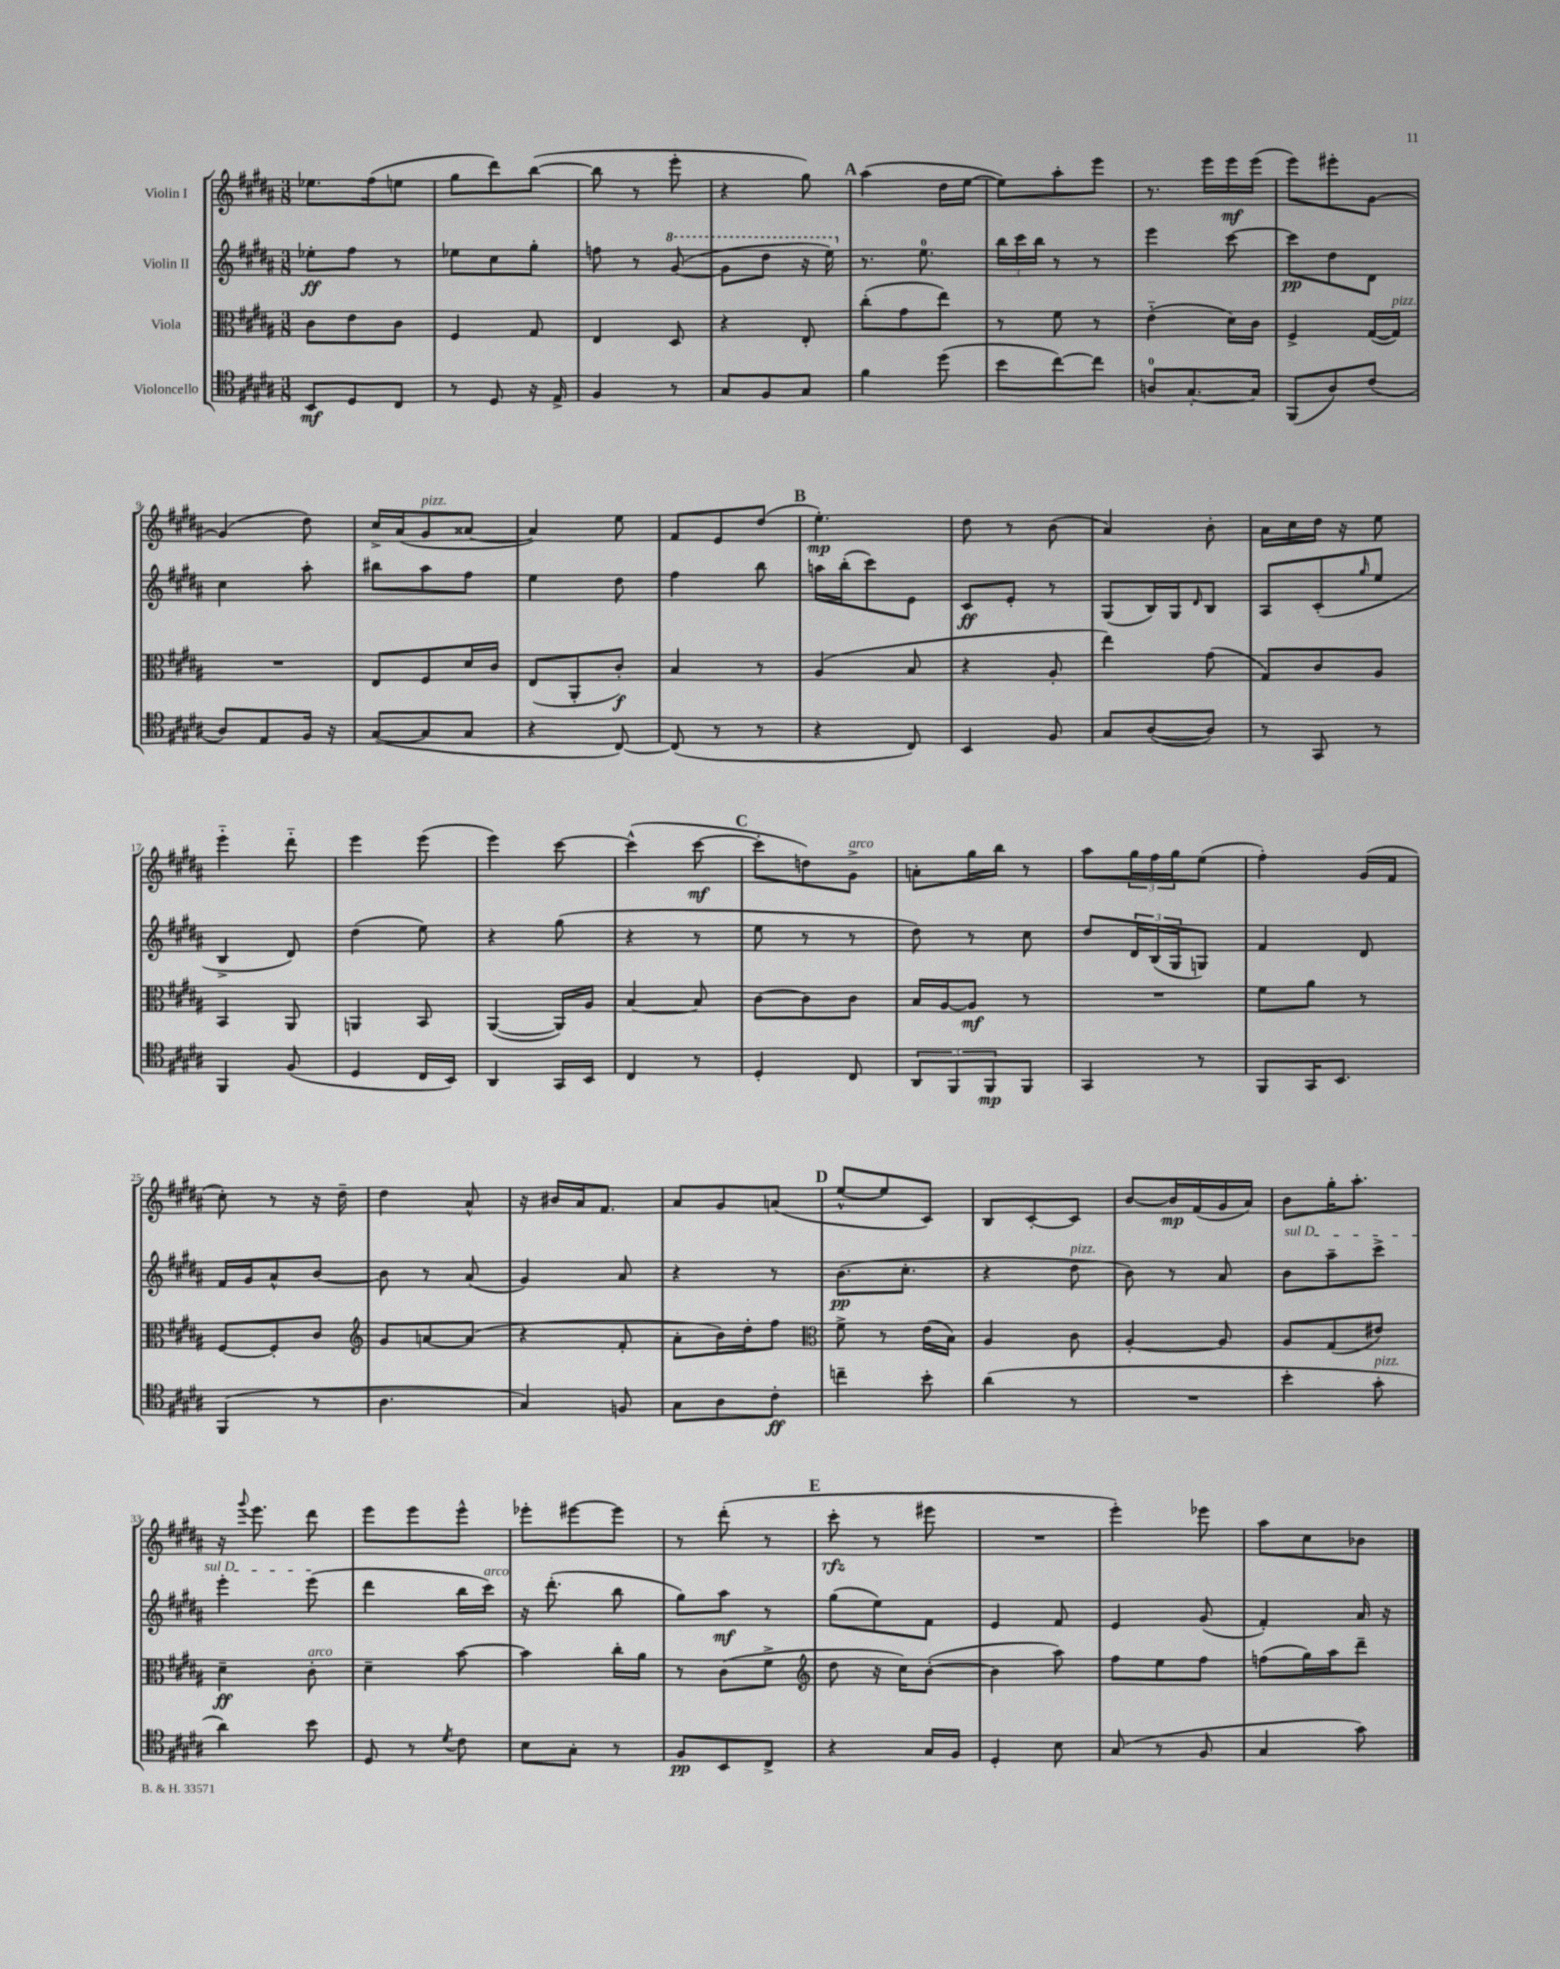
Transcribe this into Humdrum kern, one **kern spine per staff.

**kern	**kern	**kern	**kern
*staff4	*staff3	*staff2	*staff1
*clefC4	*clefC3	*clefG2	*clefG2
*k[f#c#g#d#a#]	*k[f#c#g#d#a#]	*k[f#c#g#d#a#]	*k[f#c#g#d#a#]
*M3/8	*M3/8	*M3/8	*M3/8
8BB/L	8c#\L	8ee-'\L	8.ee-\L
8D#/	8e\	8ff#\J	.
.	.	.	(16ff#\k
8C#/J	8c#\J	8r	8ee\J
=	=	=	=
8r	4F#/	8ee-\L	8gg#\L
8D#/	.	8cc#\	8ddd#\)
16r	8G#/	8gg#'\J	([8bb\J
16E^/	.	.	.
=	=	=	=
4F#/	4E/	8ff\	8bb\]
.	.	8r	8r
8r	8D#/	([8gg#/	8eee'\
=	=	=	=
8G#/L	4r	8gg#\]L	4r
8F#/	.	8ddd#\J	.
8G#/J	8E'/	16r	8gg#\)
.	.	16eee\)	.
=	=	=	=
4f#\	(8cc#'\L	8.r	(4aa#\
.	8g#\	.	.
.	.	8.ee\	.
(8dd#\	8ee\J)	.	16dd#\LL
.	.	.	[16ee\JJ
=	=	=	=
8b\L	8r	24bb\LL	8ee\]L)
.	.	24ccc#\	.
.	.	24bb\JJ	.
[8cc#\)	8f#\	8r	8aa#'\
8cc#\]J	8r	8r	8eee\J
=	=	=	=
8A/L	(4e'~\	4eee\	8.r
[8.G#'/	.	.	.
.	.	.	16eee\LL
.	16d#\LL)	[8ccc#\	16eee\
16G#/]Jk	16c#\JJ	.	(16eee\JJ
=	=	=	=
(8FF#/L	4F#^/	8ccc#\]L	8eee\L)
8A#/)	.	8dd#\	8eee#'\
(8c#/J	([16G#/LL	8d#\J	[8g#\J
.	16G#/]JJ)	.	.
=	=	=	=
8A#/L)	4.r	4cc#\	(4g#/]
8E/	.	.	.
16F#/Jk	.	8aa#'\	8dd#\)
16r	.	.	.
=	=	=	=
([8G#/L	8E/L	8bb#\L	16cc#^/LL
.	.	.	(16a#/J
8G#/]	8F#/	8aa#\	8g#/
8G#/J	16d#/L	8ff#\J	[8a##/J
.	16c#/JJ	.	.
=	=	=	=
4r	(8E/L	4ee\	4a##/])
.	8AA#'/	.	.
[8C#/)	8c#'/J)	8dd#\	8ee\
=	=	=	=
(8C#/]	4B/	4ff#\	8f#/L
8r	.	.	8e/
8r	8r	8bb\	(8dd#/J
=	=	=	=
4r	(4A#/	16aa\LL	4.ee'\)
.	.	(16bb'\J	.
.	.	8ccc#\)	.
8C#/)	8B/	8e\J	.
=	=	=	=
4BB/	4r	8c#/L	8dd#\
.	.	8e'/J	8r
8F#/	8A#'/	8r	(8b\
=	=	=	=
8G#/L	4ee\)	(8G#/L	4a#/)
([8A#/	.	16B/L)	.
.	.	16G#/J	.
.	.	16qqd#/	.
8A#/]J)	(8g#\	8B/J	8b'\
=	=	=	=
8r	8G#/L)	8A#/L	16a#\LL
.	.	.	16cc#\
8GG#/	8c#/	(8c#'/	16dd#\JJ
.	.	.	16r
.	.	16qqgg#/	.
8r	8A#/J	8ee/J	8ee\
=	=	=	=
4FF#/	4BB/	4B^/	4eee'~\
(8F#/	8AA#/	8d#/)	8ddd#'~\
=	=	=	=
4D#/	4AA/	(4dd#\	4eee\
16C#/LL	8BB/	8ee\)	(8eee\
16BB/JJ)	.	.	.
=	=	=	=
4AA#/	([4AA#/	4r	4eee\)
16GG#/LL	16AA#/]LL)	(8gg#\	[8ccc#\
16BB/JJ	16A#/JJ	.	.
=	=	=	=
4C#/	[4B/	4r	(4ccc#^^\]
8r	8B/]	8r	[8ccc#\
=	=	=	=
4D#'/	[8c#\L	8ee\	8ccc#'\]L
.	8c#\]	8r	8dd\)
8C#/	8c#\J	8r	8g#^\J
=	=	=	=
12AA#/L	16B/LL	8dd#\)	8a'\L
.	[16A#/J	.	.
12FF#/	.	.	.
.	8A#/]J	8r	16gg#\L
12FF#/	.	.	.
.	.	.	16bb\JJ
8FF#/J	8r	8cc#\	8r
=	=	=	=
4GG#/	4.r	8dd#/L	8aa#\L
.	.	24d#/L	24gg#\L
.	.	(24B/	24ff#\
.	.	24G#/J	24gg#\J
8r	.	8G/J)	(8ee\J
=	=	=	=
8FF#/L	8f#\L	4f#/	4ff#'\)
16GG#/K	8a#\J	.	.
8.BB/J	.	.	.
.	8r	8d#/	(16g#/LL
.	.	.	16f#/JJ
=	=	=	=
(4FF#/	[8F#/L	16f#/LL	8cc#'\)
.	.	16g#/J	.
.	8F#'/]	8a#^^/	8r
8r	8c#/J	[8b/J	16r
.	.	.	16dd#~\
=	=	=	=
*	*clefG2	*	*
4.A#\	8g#/L	8b\]	4dd#\
.	[8a/	8r	.
.	(8a/]J	(8a#/	8a#^^/
=	=	=	=
4G#/)	4r	4g#/)	16r
.	.	.	16b#/LL
.	.	.	16a#/J
.	.	.	8.f#/J
8F/	8f#'/	8a#/	.
=	=	=	=
8G#\L	8a#'\L	4r	8a#/L
8A#\	16b\L)	.	8g#/
.	16dd#'\J	.	.
8c#'\J	8ff#\J	8r	(8a/J
=	=	=	=
*	*clefC3	*	*
4cc~\	8f#^\	(8.b\L	[8ee^^/L
.	8r	.	8ee/]
.	.	8.cc#'\J	.
8b'\	(16e\LL	.	8c#/J)
.	16B\JJ)	.	.
=	=	=	=
(4a#\	4A#/	4r	8B/L
.	.	.	[8c#'/
8r	8c#\	8dd#\	8c#/]J
=	=	=	=
4.r	[4A#'/	8b\)	[8b/L
.	.	8r	16b/]L
.	.	.	(16f#/
.	8A#/]	8a#/	16g#/
.	.	.	16a#/JJ)
=	=	=	=
4b'\	8A#/L	8b\L	8b\L
.	(8G#/	8aa#~\	16gg#'\K
.	.	.	8.aa#'\J
8g#'\	8e#/J)	8ccc#^\J	.
=	=	=	=
4a#\)	4d#~\	4eee'\	16r
.	.	.	8qqggg#/
.	.	.	8.eee\
8b\	8c#'\	(8eee\	8ddd#\
=	=	=	=
8D#/	4d#~\	4ddd#\	8eee\L
8r	.	.	8eee\
8qd#/	.	.	.
8c#\	[8b\	16bb\LL	8eee^^\J
.	.	16ccc#\JJ)	.
=	=	=	=
8B\L	4b\]	16r	8eee-'\L
.	.	(8.ddd#'\	.
8G#'\J	.	.	[8eee#\
8r	16cc#'\LL	8bb\	8eee#\]J
.	16a#\JJ	.	.
=	=	=	=
8F#/L	8r	8gg#\L)	8r
8BB/	(8c#\L	8aa#\J	(8ddd#'\
8C#^/J	8f#^\J	8r	8r
=	=	=	=
*	*clefG2	*	*
4r	8dd#\	(8gg#\L	8ccc#'\
.	16r	8ee\)	8r
.	16cc#\LK)	.	.
16G#/LL	([8b'\J	8f#\J	8eee#\
16F#/JJ	.	.	.
=	=	=	=
4D#'/	4b\]	4e/	4.r
8B\	8aa#\)	8f#/	.
=	=	=	=
(8G#/	8ff#\L	4e/	4eee'\)
8r	8ee\	.	.
8F#/	8ff#\J	(8g#/	8eee-\
=	=	=	=
4G#/	(8ff\L	4f#'/)	8aa#\L
.	16gg#\L)	.	8cc#\
.	16aa#\J	.	.
8g#\)	8ddd#~\J	16a#/	8b-\J
.	.	16r	.
==	==	==	==
*-	*-	*-	*-
